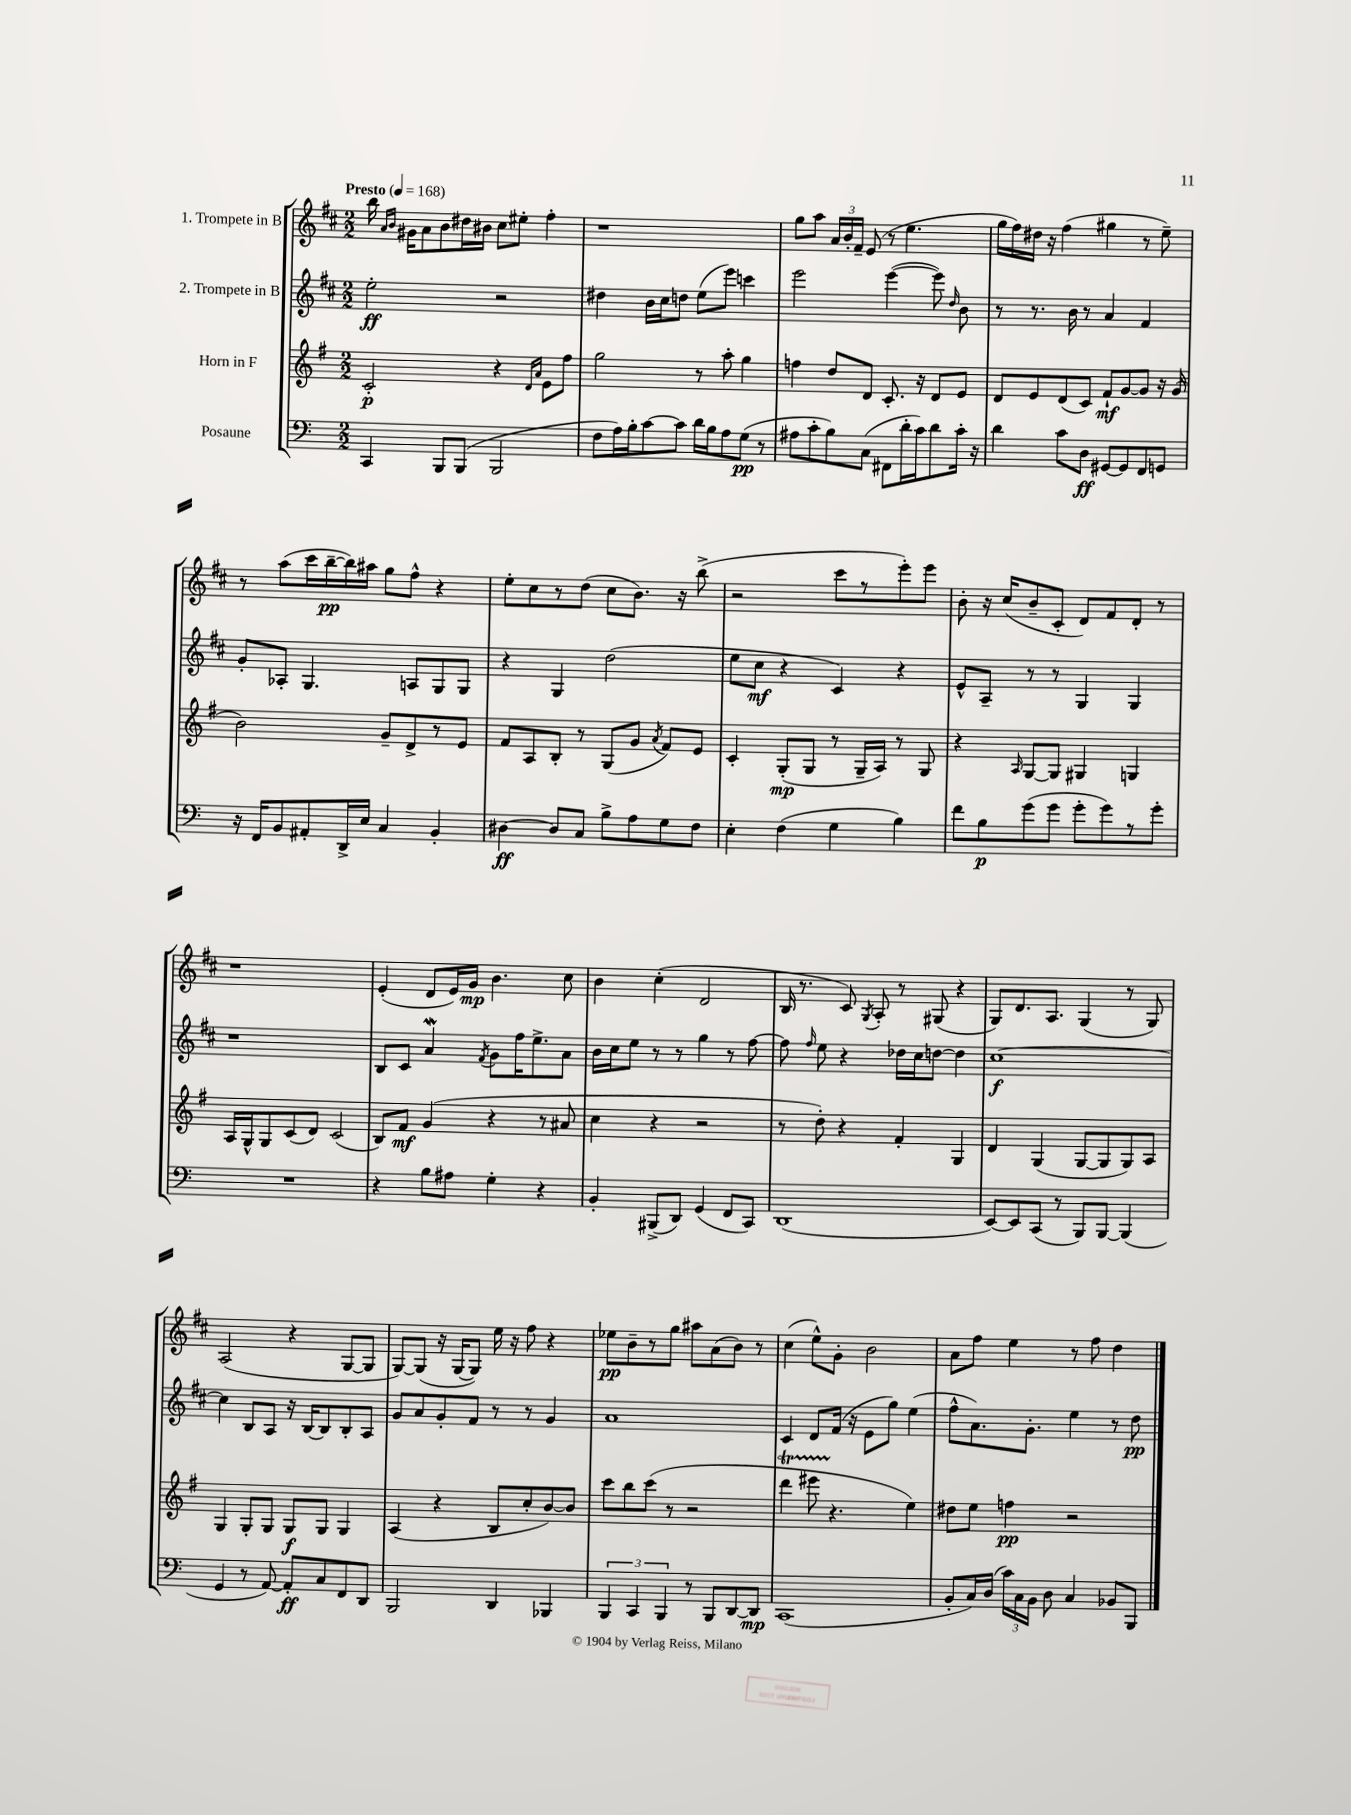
<<
\new StaffGroup <<
\new Staff = "s0" \with { instrumentName = "1. Trompete in B" } {
    \clef treble \key d \major \numericTimeSignature \time 2/2 \tempo "Presto" 4 = 168
    \autoBeamOff b''16 \grace { a'16[ b'16] } gis'16[ a'8 b'8 dis''16 bis'16] cis''8[ eis''8]-. fis''4-. |
    r1 |
    g''8[ a''8] \tuplet 3/2 { a'16[ b'16-. fis'16]-- } e'8( r8 e''4. |
    g''16[ fis''16) dis''16] r16 fis''4( gis''4 r8 e''8--) |
    r8 a''8[( cis'''16 b''16~--\pp b''16) ais''16] g''8[ fis''8]-^ r4 |
    e''8[-. cis''8 r8 d''8]( cis''8[ b'8.]) r16 b''8->( |
    r2 cis'''8[ r8 e'''8-.) e'''8] |
    b'8-. r16 cis''16[( b'8-- cis'8]-. d'8[) fis'8 d'8]-. r8 |
    r1 |
    e'4-.( d'8[ e'16) g'16]\mp b'4. cis''8 |
    b'4 cis''4-.( d'2 |
    b16 r8. cis'8) \acciaccatura { g8 } a8-. r8 gis8( r4 |
    g8[) d'8. a8.] g4( r8 g8) |
    a2( r4 g8[~ g8] |
    g8[~) g8]( r16 g16[~ g8]) e''16 r16 fis''8 r4 |
    ees''8[\pp b'8-- r8 g''8] ais''8[ a'8( b'8]) r8 |
    cis''4( e''8[-^) g'8]-. b'2 |
    a'8[ fis''8] e''4 r8 fis''8 d''4 \bar "|." |
}
\new Staff = "s1" \with { instrumentName = "2. Trompete in B" } {
    \clef treble \key d \major \numericTimeSignature \time 2/2
    \autoBeamOff e''2-.\ff r2 |
    dis''4 b'16[ cis''16 d''8] e''8[( e'''8]) c'''4 |
    e'''2 e'''4~( e'''8) \grace { d''16 } b'8 |
    r8 r8. b'16 r8 a'4 fis'4 |
    g'8[-. aes8]-. g4. a8[ g8 g8] |
    r4 g4 d''2( |
    e''8[ cis''8]\mf r4 cis'4) r4 |
    e'8[-^ a8]-- r8 r8 g4 g4 |
    r1 |
    b8[ cis'8] a'4\mordent \acciaccatura { fis'8 } g'8[ fis''16 e''8.-> a'8] |
    b'16[ cis''16 e''8] r8 r8 g''4 r8 fis''8~ |
    fis''8 \grace { fis''16 } e''8 r4 des''16[ cis''16 d''8]~ d''4 |
    cis''1~\f |
    cis''4 b8[ a8] r16 b16[~ b8 b8-. a8] |
    g'8[ a'8 g'8-. fis'8] r8 r8 g'4 |
    a'1 |
    cis'4 d'8[ fis'16]( r16 e'8[ g''8]) e''4( |
    fis''8[-^ a'8.) g'8.]-. e''4 r8 d''8\pp \bar "|." |
}
\new Staff = "s2" \with { instrumentName = "Horn in F" } {
    \clef treble \key g \major \numericTimeSignature \time 2/2
    \autoBeamOff c'2-.\p r4 \grace { d'16[ a'16] } e'8[ fis''8] |
    g''2 r8 a''8-. g''4 |
    f''4 d''8[ d'8] c'8.-. r16 d'8[ e'8] |
    d'8[ e'8 d'8( c'8]) fis'8[-!\mf g'8~ g'8] r16 g'16( |
    b'2) g'8[-- d'8-> r8 e'8] |
    fis'8[ a8 b8]-. r8 g8[( g'8] \acciaccatura { a'8 } fis'8[) e'8] |
    c'4-. g8[-.\mp( g8] r8 g16[-- a16]) r8 g8 |
    r4 \grace { a16 } g8[~ g8] gis4 g4 |
    a16[ g16-^ g8 c'8( d'8]) c'2( |
    b8[) fis'8]\mf g'4( r4 r8 ais'8 |
    c''4 r4 r2 |
    r8 d''8-.) r4 fis'4-. g4 |
    d'4 g4( g8[~ g8 g8) a8] |
    g4 g8[-. g8] g8[\f g8] g4 |
    a4( r4 b8[ c''8-. b'8~) b'8] |
    c'''8[ b''8 c'''8]( r8 r2 |
    d'''4\startTrillSpan eis'''8 r4.\stopTrillSpan e''4) |
    dis''8[ e''8] f''4\pp r2 \bar "|." |
}
\new Staff = "s3" \with { instrumentName = "Posaune" } {
    \clef bass \key c \major \numericTimeSignature \time 2/2
    \autoBeamOff c,4 b,,8[ b,,8]( b,,2 |
    f8[ a16) b16-. c'8~ c'8] d'16[ b16 a8 g8]\pp( r8 |
    ais8[ c'8-. b8) c8]( fis,8[ d'16-. c'16) d'8 c'16]-. r16 |
    d'4 c'8[ d8]\ff gis,8[~ gis,8 f,8 g,8] |
    r16 f,16[ b,8 ais,8-. d,16-> e16] c4 b,4-. |
    dis4~\ff dis8[ c8] b8[-> a8 g8 f8] |
    e4-. f4( g4 b4) |
    f'8[ b8\p g'8( g'8] g'8[-. g'8) r8 g'8]-. |
    R1 |
    r4 b8[ ais8] g4-. r4 |
    b,4-. bis,,8[->( d,8]) g,4( f,8[ c,8]) |
    d,1( |
    e,8[~) e,8 c,8]( r8 b,,8[) b,,8]~ b,,4( |
    g,4 r8 a,8~) a,8[-.\ff c8 f,8 d,8] |
    b,,2 d,4 bes,,4 |
    \tuplet 3/2 { b,,4 c,4 b,,4 } r8 b,,8[ d,8~ d,8]\mp |
    c,1( |
    b,8[-. c16) d16]( \tuplet 3/2 { c'16[) c16 b,16] } d8 c4 bes,8[ b,,8] \bar "|." |
}
>>
>>
\layout { \context { \Score \remove "Bar_number_engraver" } }
